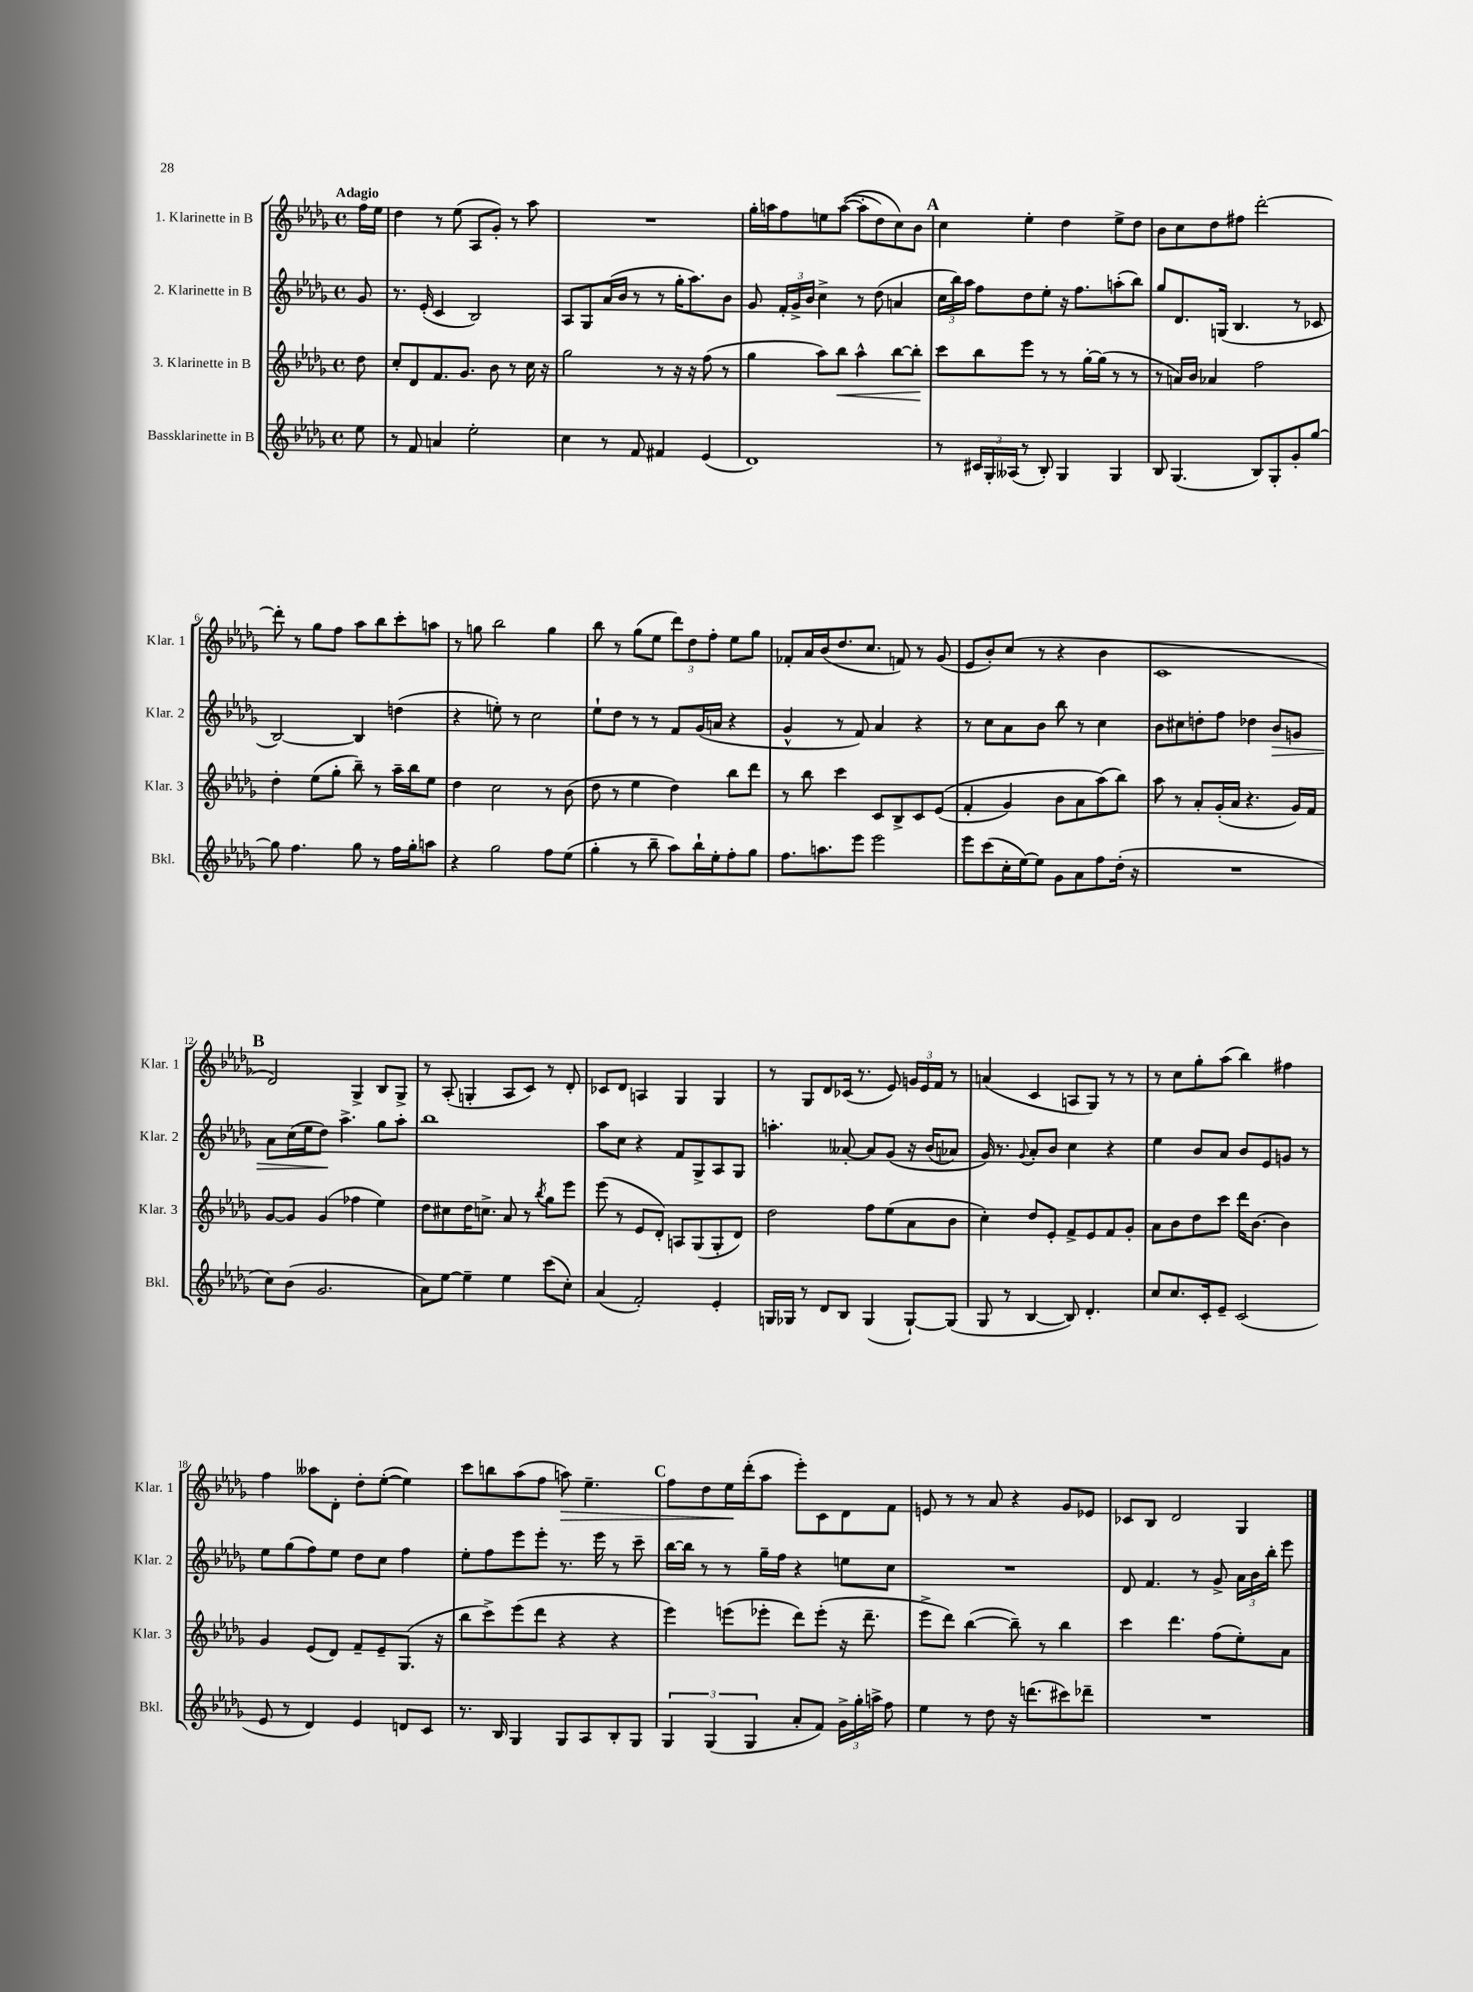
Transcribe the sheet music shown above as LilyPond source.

<<
\new StaffGroup <<
\new Staff = "s0" \with { instrumentName = "1. Klarinette in B" shortInstrumentName = "Klar. 1" } {
    \clef treble \key des \major \defaultTimeSignature \time 4/4 \partial 8 \tempo "Adagio"
    \autoBeamOff f''16[ ees''16] |
    des''4 r8 ees''8( aes8[ ges'8]-.) r8 aes''8 |
    R1 |
    ges''16[-. a''16 f''8 e''8 a''8]~(\( a''8[-. des''8) c''8\) bes'8] |
    \mark \markup { \bold "A" } c''4 ees''4-. des''4 ees''8[-> des''8] |
    bes'8[ c''8 des''8 fis''8] des'''2~-. |
    des'''8-. r8 ges''8[ f''8] aes''8[ bes''8 c'''8-. a''8] |
    r8 g''8 bes''2 g''4 |
    bes''8 r8 ges''8[( ees''8] \tuplet 3/2 { des'''8[) des''8 f''8]-. } ees''8[ ges''8] |
    fes'8[-. aes'16 bes'16( des''8. c''8.] f'8) r8 ges'8( |
    ees'8[ bes'8-.) c''8]( r8 r4 bes'4 |
    c'1 |
    \mark \markup { \bold "B" } des'2) ges4-> bes8[ ges8]-> |
    r8 aes8-.( g4-. aes8[ c'8]) r8 des'8-. |
    ces'8[ des'8] a4 ges4 ges4 |
    r8 ges8[ des'8 ces'16]( r8. ees'8) \tuplet 3/2 { g'16[ ees'16 f'16] } r8 |
    a'4( c'4 a8[ ges8]) r8 r8 |
    r8 c''8[ ges''8-. aes''8]( bes''4) fis''4 |
    f''4 aeses''8[ des'8]-. des''8[-. ees''8]~-.( ees''4) |
    c'''8[ b''8 aes''8( f''8] a''8\>) ees''4.-- |
    \mark \markup { \bold "C" } f''8[ des''8 ees''16\! des'''16-.( aes''8] ees'''8[-.) c'8 des'8 f'8] |
    e'8 r8 r8 aes'8 r4 ges'8[ ees'8] |
    ces'8[ bes8] des'2 ges4 \bar "|." |
}
\new Staff = "s1" \with { instrumentName = "2. Klarinette in B" shortInstrumentName = "Klar. 2" } {
    \clef treble \key des \major \defaultTimeSignature \time 4/4 \partial 8
    \autoBeamOff ges'8 |
    r8. ees'16-.( c'4 bes2) |
    aes8[ ges8 aes'16( bes'16] r8 r8 ges''16[-. aes''8.) bes'8] |
    ges'8 \tuplet 3/2 { f'16[-. ges'16-> bes'16] } c''4-> r8 des''8( a'4 |
    \mark \markup { \bold "A" } \tuplet 3/2 { c''16[ bes''16) aes''16] } f''8[ des''8 ees''8]-. r16 f''8.[ a''8-.( bes''8]) |
    ges''8[ des'8. g16]( bes4. r8 ces'8 |
    bes2~) bes4 d''4( |
    r4 e''8-.) r8 c''2 |
    ees''8[-! des''8] r8 r8 f'8[ ges'16( a'16] r4 |
    ges'4-^ r8 f'8) aes'4 r4 |
    r8 c''8[ aes'8 bes'8] bes''8 r8 c''4 |
    bes'8[ cis''8 d''8-. f''8] des''4 bes'8[\> g'8] |
    \mark \markup { \bold "B" } aes'8[ c''16( ees''16 des''8]\!) aes''4.-> ges''8[ aes''8]-. |
    bes''1 |
    aes''8[ c''8] r4 f'8[ ges8-> aes8 ges8] |
    a''4.-. aeses'8~-. aeses'8[ ges'8]\( r16 bes'16[( aes'8]) |
    ges'16\) r8. \appoggiatura { ges'8 } aes'8[-. bes'8] c''4 r4 |
    ees''4 bes'8[ aes'8] bes'8[ ees'8 g'8] r8 |
    ees''8[ ges''8( f''8) ees''8] des''8[ c''8] f''4 |
    ees''8[-. f''8 ees'''8 ees'''8]-. r8. ees'''16 r8 c'''8-- |
    \mark \markup { \bold "C" } bes''16[~ bes''16] r8 r8 ges''16[-- f''16] r4 e''8[ c''8] |
    R1 |
    des'8 f'4. r8 ges'8-> \tuplet 3/2 { aes'16[ bes'16 bes''16]-. } ees'''8 \bar "|." |
}
\new Staff = "s2" \with { instrumentName = "3. Klarinette in B" shortInstrumentName = "Klar. 3" } {
    \clef treble \key des \major \defaultTimeSignature \time 4/4 \partial 8
    \autoBeamOff des''8 |
    c''8[-. des'8 f'8. ges'8.] bes'8 r8 c''16 r16 |
    ges''2 r8 r16 r16 f''8( r8 |
    ges''4 aes''8[) bes''8]\< aes''4-^ bes''8[~ bes''8]-.\! |
    \mark \markup { \bold "A" } c'''8[ bes''8 ees'''8] r8 r8 ges''16[~-. ges''16]( r8 r8 |
    r8 a'16[) bes'16] aes'4 f''2 |
    des''4-. ees''8[( ges''8]-. bes''8--) r8 aes''16[-- bes''16 ees''8] |
    des''4 c''2 r8 bes'8( |
    des''8 r8 ees''4 des''4) bes''8[ des'''8] |
    r8 bes''8 c'''4 c'8[ bes8-> c'8 ees'8](\( |
    f'4-. ges'4) bes'8[ aes'8 aes''8(\) bes''8]) |
    aes''8 r8 aes'8[-. ges'16-.( aes'16] r4. ges'16[) f'16] |
    \mark \markup { \bold "B" } ges'8[~ ges'8] ges'4( fes''4 ees''4) |
    des''8[ cis''8 des''16 c''8.]-> aes'8 r8 \acciaccatura { bes''8 } ges''8[ ees'''8] |
    ees'''8( r8 ees'8[ des'8]-.) a8[ ges8( ges8-. des'8]) |
    des''2 f''8[ ees''8( aes'8 bes'8] |
    c''4-.) des''8[ ees'8]-. f'8[-> ees'8 f'8 ges'8]-. |
    aes'8[ bes'8 des''8 c'''8] des'''16[ bes'8.]~ bes'4 |
    ges'4 ees'8[( des'8]) f'8[-- ees'8-- ges8.]( r16 |
    bes''8[ c'''8->) ees'''8( des'''8] r4 r4 |
    \mark \markup { \bold "C" } ees'''4) e'''8[( ees'''8]-. des'''8[) ees'''8]-.( r16 des'''8.-- |
    ees'''8[-> des'''8]) bes''4~( bes''8--) r8 bes''4 |
    c'''4 des'''4. f''8[( ees''8-.) aes'8] \bar "|." |
}
\new Staff = "s3" \with { instrumentName = "Bassklarinette in B" shortInstrumentName = "Bkl." } {
    \clef treble \key des \major \defaultTimeSignature \time 4/4 \partial 8
    \autoBeamOff ees''8 |
    r8 f'8 a'4 ees''2-. |
    c''4 r8 f'8 fis'4 ees'4( |
    des'1) |
    \mark \markup { \bold "A" } r8 \tuplet 3/2 { cis'16[ ges16-. aeses16]( } r8 bes8-.) ges4 ges4 |
    bes8 ges4.( bes8[) ges8-. ges'8-. ges''8]~ |
    ges''8 f''4. ges''8 r8 f''16[ ges''16-. a''8] |
    r4 ges''2 f''8[ ees''8]( |
    ges''4-. r8 bes''8-- aes''8[) bes''16-! ees''16-. f''8-. ges''8] |
    f''8.[ a''8. ees'''8] ees'''2 |
    ees'''8[ c'''8( c''16-. ees''16~) ees''8] ges'8[ aes'8 f''8 des''16]-.( r16 |
    R1 |
    \mark \markup { \bold "B" } c''8[) bes'8]( ges'2. |
    aes'8[) ees''8]~ ees''4-- ees''4 c'''8[( c''8]-.) |
    aes'4( f'2-.) ees'4-. |
    g16[ ges16] r8 des'8[ bes8] ges4( ges8[~-!) ges8]( |
    ges8 r8 bes4~ bes8) des'4.-. |
    c''8[ c''8. c'16-. ees'8]-- c'2( |
    ees'8 r8 des'4) ees'4 d'8[ c'8] |
    r8. bes16 ges4 ges8[ aes8 bes8-. ges8] |
    \mark \markup { \bold "C" } \tuplet 3/2 { ges4 ges4( ges4 } aes'8[-. f'8]) \tuplet 3/2 { ges'16[-> ges''16-. a''16]-> } f''8 |
    ees''4 r8 des''8 r16 d'''8.[( cis'''8) des'''8]-- |
    R1 \bar "|." |
}
>>
>>
